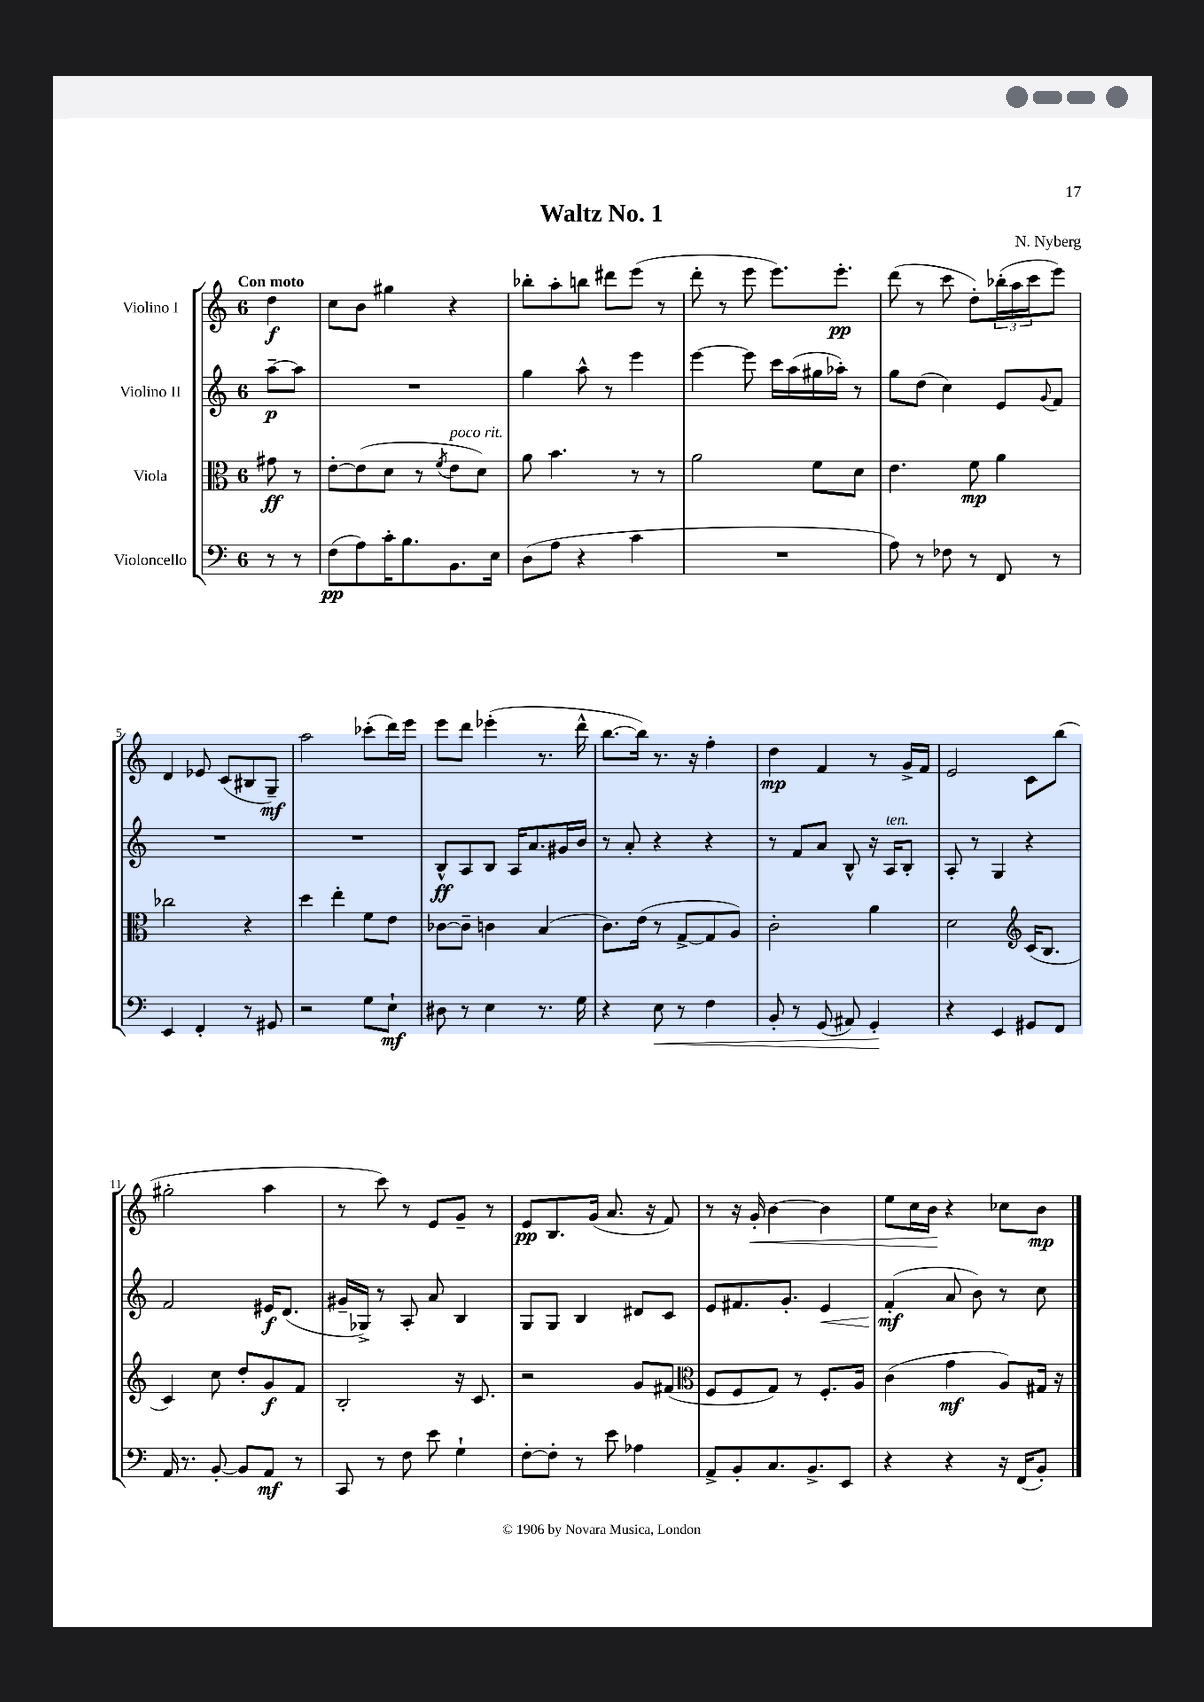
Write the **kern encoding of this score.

**kern	**kern	**kern	**kern
*staff4	*staff3	*staff2	*staff1
*clefF4	*clefC3	*clefG2	*clefG2
*k[]	*k[]	*k[]	*k[]
*M6/8	*M6/8	*M6/8	*M6/8
8r	8g#	[8aa~	4dd
8r	8r	8aa]	.
=	=	=	=
(8F	[8e'	2.r	8cc
8A)	(8e]	.	8b
16c'	8d	.	4gg#
8.B	.	.	.
.	8r	.	.
.	8qf	.	.
8.BB	8e	.	4r
.	8d)	.	.
16E	.	.	.
=	=	=	=
(8D	8a	4gg	8bb-'
8A	4.b	.	8aa'
4r	.	8aa^^	8bb
.	.	8r	8ddd#
4c	8r	4eee	(8eee
.	8r	.	8r
=	=	=	=
2.r	2a	[4eee	8ddd'
.	.	.	8r
.	.	8eee]	8eee
.	.	16ccc	8.eee)
.	.	(16aa	.
.	8f	16gg#	.
.	.	16aa-')	8.eee'
.	8d	8r	.
=	=	=	=
8A)	4.e	8gg	(8ddd
8r	.	(8dd	8r
8F-	.	4cc)	8ccc
8r	8f	.	8dd')
8FF	4a	8e	(24bb-'
.	.	.	24aa
.	.	.	24ccc
.	.	8qqg	.
8r	.	8f	8eee)
=	=	=	=
4EE	2cc-	2.r	4d
4FF'	.	.	8e-
.	.	.	(8c
8r	4r	.	8B#
8GG#	.	.	8G~)
=	=	=	=
2r	4dd	2.r	2aa
.	4ee'	.	.
8G	8f	.	(8ccc-'
8E`	8e	.	16ddd)
.	.	.	16eee
=	=	=	=
8D#	[8c-	8B^^	8eee
8r	8c-~]	8A	8ddd
4E	4c	8B	(4eee-'
.	.	16A	.
.	.	8.a	.
8.r	(4B	.	8.r
.	.	16g#	.
16G	.	16b	16ddd^^
=	=	=	=
4r	8.c)	8r	[8.bb
.	.	8a'	.
.	(16e	.	16bb])
8E	8r	4r	8.r
8r	[8G^	.	.
.	.	.	16r
4F	8G]	4r	4ff'
.	8A)	.	.
=	=	=	=
8BB'	2c'	8r	4dd
8r	.	8f	.
(8GG	.	8a	4f
8AA#)	.	8B^^	.
4GG'	4a	16r	8r
.	.	16A	.
.	.	8B'	16g^
.	.	.	16f
=	=	=	=
4r	2d	8A'	2e
.	.	8r	.
4EE	.	4G	.
*	*clefG2	*	*
8GG#	(16c	4r	8c
.	8.B	.	.
8FF	.	.	(8bb
=	=	=	=
16AA	4c)	2f	2gg#'
8.r	.	.	.
[8BB'	8cc	.	.
8BB]	8dd'	.	.
8AA	8g	16e#	4aa
.	.	(8.d	.
8r	8f	.	.
=	=	=	=
8CC	2B'	16g#~	8r
.	.	16G-^)	.
8r	.	8r	8ccc)
8F	.	8A'	8r
8e	.	8a	8e
4G`	16r	4B	8g~
.	8.c	.	.
.	.	.	8r
=	=	=	=
[8F'	2r	8G	8e
8F']	.	8G	8.B
8r	.	4B	.
.	.	.	(16g
8e	.	.	8.a
4A-	8g	8d#	.
.	.	.	16r
.	(8f#	8c	8f)
=	=	=	=
*	*clefC3	*	*
8AA^	8F	8e	8r
8BB'	8F	8.f#	16r
.	.	.	16g'
8.C	8G)	.	[4b
.	.	8.g'	.
.	8r	.	.
8.BB^	.	.	.
.	8.F'	4e	4b]
8EE	.	.	.
.	16A	.	.
=	=	=	=
4r	(4c	(4f'	8ee
.	.	.	16cc
.	.	.	16b
4r	4g	8a	4r
.	.	8b)	.
16r	8A)	8r	8cc-
(16FF	.	.	.
8BB')	16G#	8cc	8b
.	16r	.	.
==	==	==	==
*-	*-	*-	*-
